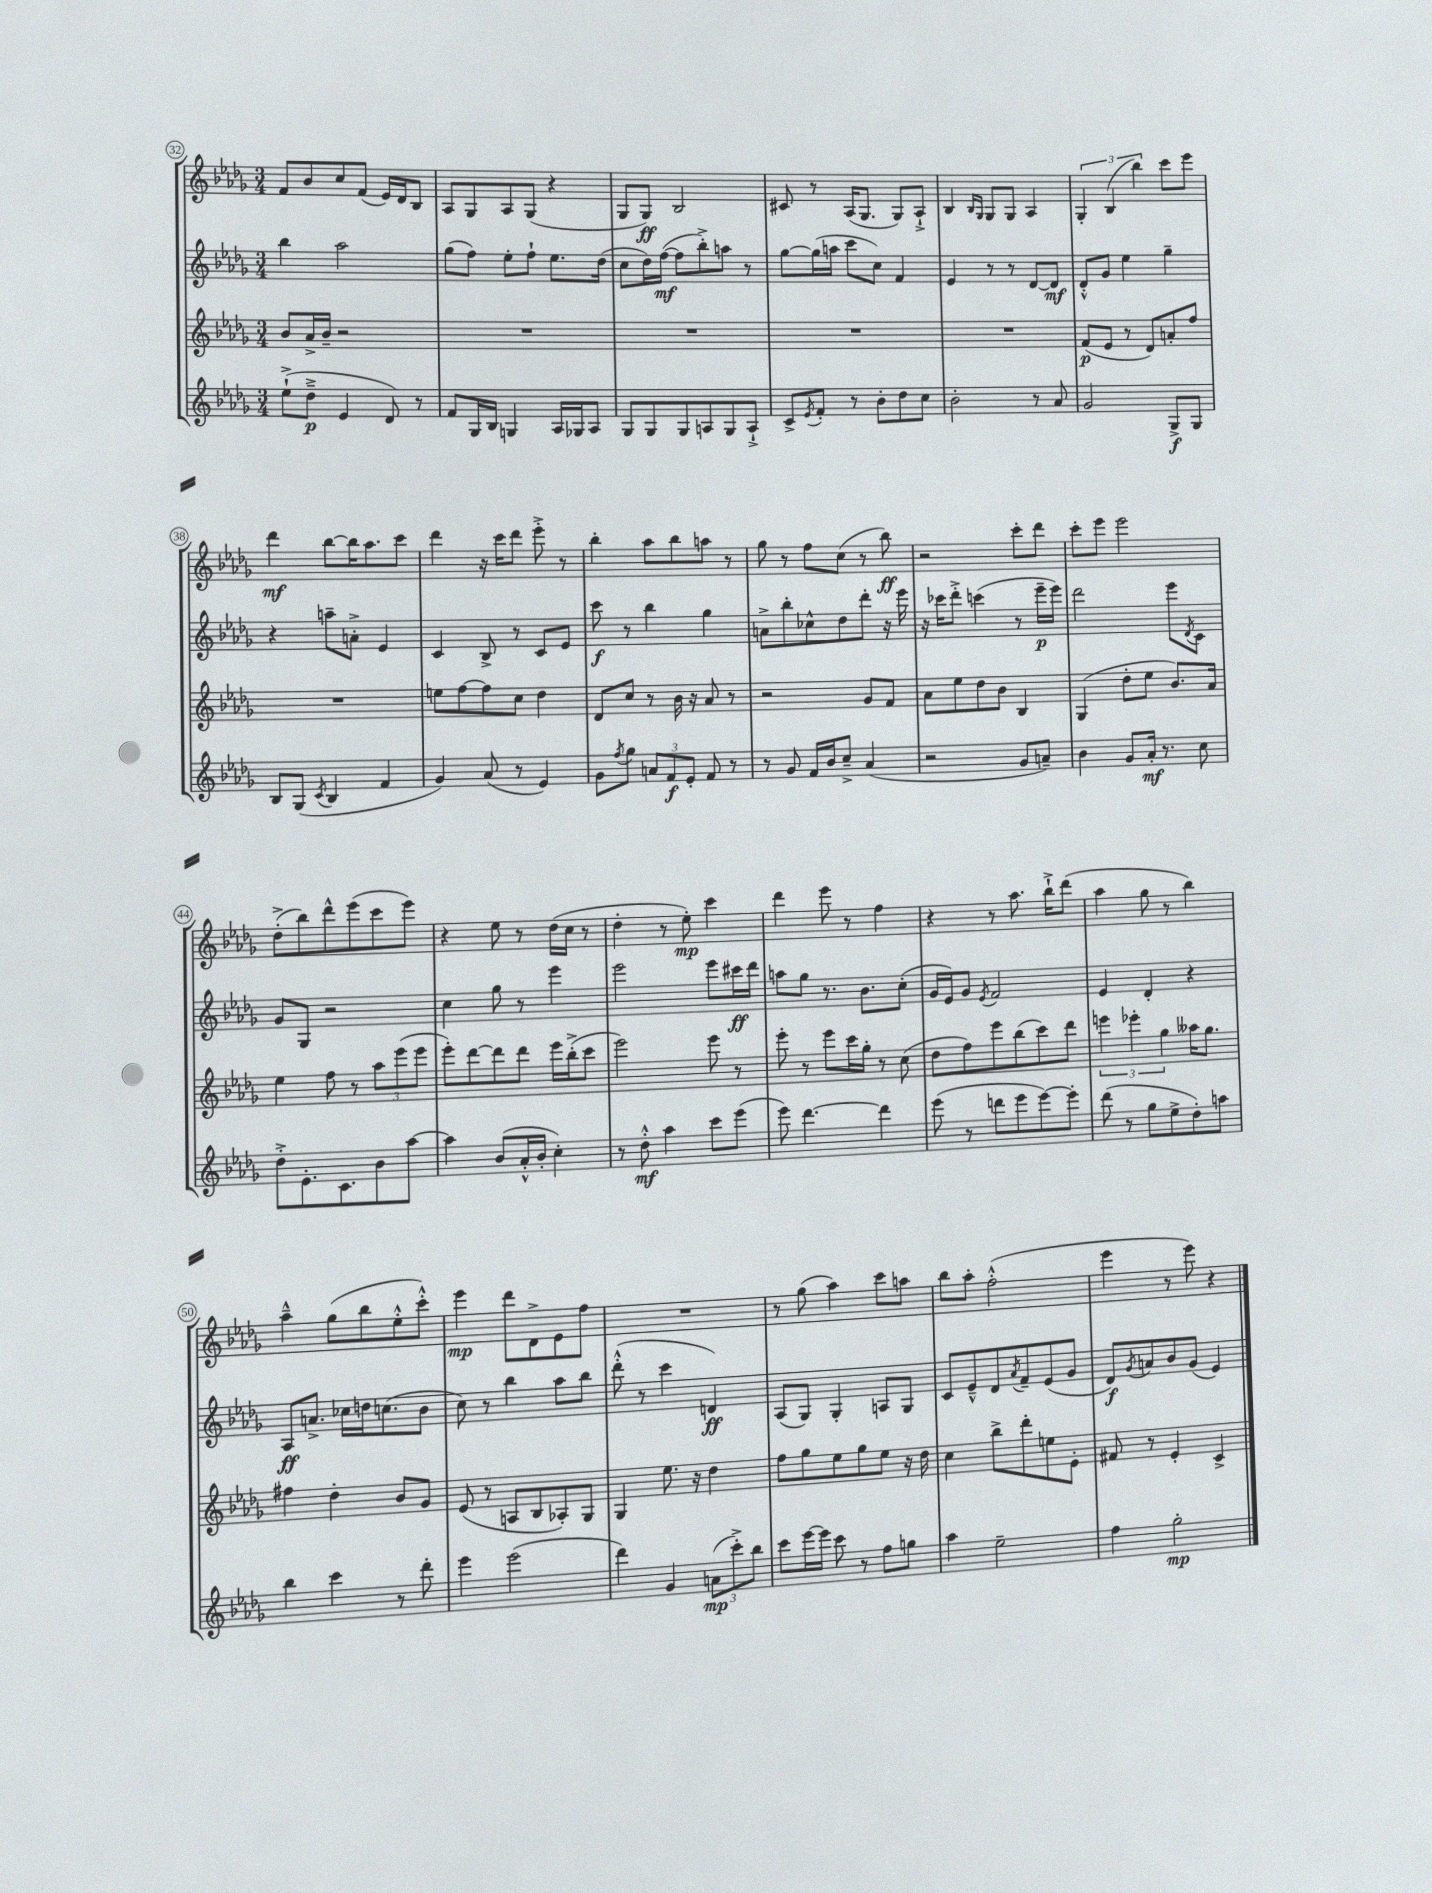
<<
\new StaffGroup <<
\new Staff = "s0" {
    \clef treble \key des \major \numericTimeSignature \time 3/4
    f'8 bes'8 c''8 f'8( ees'16) des'16 bes8 |
    aes8 ges8 aes8 ges8( r4 |
    ges8 ges8\ff) bes2 |
    cis'8 r8 aes16( ges8. ges8) aes8-!-> |
    bes4 \grace { bes16 ges16 } ges8 ges8 aes4 |
    \tuplet 3/2 { ges4-. bes4( bes''4) } c'''8 ees'''8 |
    des'''4\mf bes''8~ bes''16 aes''8. c'''8 |
    des'''4 r16 c'''16 des'''8 ees'''8-.-> r8 |
    bes''4-. aes''8 bes''8 a''8 r8 |
    ges''8 r8 f''8 c''8( r8 bes''8\ff) |
    r2 c'''8-. des'''8 |
    c'''8-. ees'''8 ees'''2 |
    des''8-.->( bes''8) des'''8-^ ees'''8( c'''8 ees'''8) |
    r4 ees''8 r8 des''16( c''16 r8 |
    des''4-. r8 ees''8-.\mp) c'''4 |
    des'''4 ees'''8 r8 f''4 |
    r4 r8 aes''8. bes''16-!-> des'''8( |
    aes''4 ges''8 r8 bes''4) |
    aes''4---^ ges''8( bes''8 ees''8-.-^ c'''8-.-^) |
    ees'''4\mp des'''8 des'8-> ees'8 f''8 |
    R2. |
    r8 ges''8( aes''4) c'''8 a''8 |
    bes''8 aes''8-. f''2-.-^( |
    ees'''4 r8 ees'''8) r4 \bar "|." |
}
\new Staff = "s1" {
    \clef treble \key des \major \numericTimeSignature \time 3/4
    bes''4 aes''2 |
    ges''8( f''8) ees''8-. f''8-! ees''8. des''16( |
    c''8 des''16) f''16~\mf( f''8 bes''8-.->) a''8 r8 |
    ges''8~ ges''16( a''16 c'''8 c''8) f'4 |
    ees'4 r8 r8 des'8~ des'8\mf |
    des'8-.-^ ges'8 ees''4 ges''4-- |
    r4 a''8-- a'8-.-> ees'4 |
    c'4 bes8-> r8 c'8 ees'8 |
    c'''8\f r8 bes''4 ges''4 |
    a'8-> bes''8-. ces''8-^ des''8 des'''8-. r16 ees'''16 |
    r16 ces'''16 des'''8-.-> c'''4( r8 ees'''16--\p ees'''16) |
    des'''2 ees'''8 \acciaccatura { des'8 } c'8 |
    ges'8 ges8 r2 |
    c''4 ges''8 r8 ees'''4 |
    ees'''2 ees'''8 cis'''16\ff des'''16 |
    a''8 ges''8 r8. bes'8. c''8-.( |
    ges'16 ees'16) ges'8 \acciaccatura { ees'8 } f'2 |
    ees'4 des'4-. r4 |
    aes8\ff a'8.-> ces''16 d''16 c''8.( bes'8 |
    c''8) r8 bes''4 aes''8 bes''8 |
    des'''8-.-^( r8 c'''4 d'4\ff) |
    aes8( ges8) ges4-. a8 ges8 |
    c'8 ees'8---^ des'8 \acciaccatura { aes'8 } f'8-- ees'8( ges'8 |
    des'8\f) \acciaccatura { ges'8 } a'8 bes'8 ges'8( ees'4) \bar "|." |
}
\new Staff = "s2" {
    \clef treble \key des \major \numericTimeSignature \time 3/4
    bes'8 aes'16-> bes'16-- r2 |
    R2. |
    R2. |
    R2. |
    R2. |
    f'8\p( ees'8 r8 des'8) a'8-. f''8 |
    R2. |
    e''8 f''8~ f''8 c''8 des''4 |
    des'8 c''8 r8 bes'16 r16 aes'8 r8 |
    r2 ges'8 f'8 |
    aes'8 ees''8 des''8 bes'8 bes4 |
    ges4( des''8-. ees''8 bes'8.) aes'16 |
    ees''4 f''8 r8 \tuplet 3/2 { aes''8 ees'''8( ees'''8 } |
    ees'''8-.) des'''8~ des'''8 des'''8 ees'''16 bes''16-.->( c'''8 |
    ees'''2) ees'''8 r8 |
    ees'''8-. r8 ees'''8 c'''16 ges''16-. r8 c''8( |
    des''8 f''8) ees'''8 bes''8( c'''8) des'''8 |
    \tuplet 3/2 { e'''4 ees'''4-. ges''4 } aeses''16 ges''8. |
    fis''4 des''4-. bes'8 ges'8 |
    ees'8( r8 a8 bes8 aes8-.) ges8 |
    ges4 ees''8. r16 des''4 |
    f''8 ges''8 ees''8 ges''8 ees''8 r16 des''16 |
    c''4 bes''8-> des'''8-. e''8 ees'8-. |
    fis'8 r8 ees'4-. c'4-> \bar "|." |
}
\new Staff = "s3" {
    \clef treble \key des \major \numericTimeSignature \time 3/4
    ees''8-!->( des''8--->\p ees'4 des'8) r8 |
    f'8 ges16 bes16 g4 aes16 ges16 aes8 |
    ges8 ges8 ges8 a8 ges8 a8-!-> |
    c'8-> \acciaccatura { ees'8 } f'8-. r8 bes'8-. des''8 c''8 |
    bes'2-. r8 aes'8 |
    ges'2 ges8->\f ges8 |
    bes8 ges8( \acciaccatura { c'8 } bes4 f'4 |
    ges'4) aes'8( r8 ees'4) |
    ges'8 \acciaccatura { f''8 } ges''8 \tuplet 3/2 { a'8 f'8\f ees'8-. } f'8 r8 |
    r8 ges'8 f'16 bes'16 c''8---> aes'4( |
    r2 ges'8 a'8--) |
    bes'4 ges'8 aes'16-.\mf r8. c''8 |
    des''8-.-> ees'8.-. c'8. bes'8 aes''8~ |
    aes''4 bes'8( aes'16-.-^ bes'16-. c''4-.) |
    r8 des''8-.-^\mf aes''4 c'''8 ees'''8( |
    ees'''8) des'''4.~ des'''4 |
    ees'''8( r8 d'''8 ees'''8 ees'''8~) ees'''8-. |
    des'''8( r8 ges''8 ees''8-> des''8-.) a''8 |
    bes''4 c'''4 r8 des'''8-. |
    ees'''4 ees'''2( |
    des'''4) ges'4 \tuplet 3/2 { a'8\mp( c'''8-.->) bes''8 } |
    c'''8 ees'''16~ ees'''16 c'''8 r8 f''8 g''8 |
    aes''4 ees''2-- |
    f''4 ges''2-.\mp \bar "|." |
}
>>
>>
\layout { \context { \Score currentBarNumber = #32 \override BarNumber.stencil = #(make-stencil-circler 0.1 0.3 ly:text-interface::print) } }
